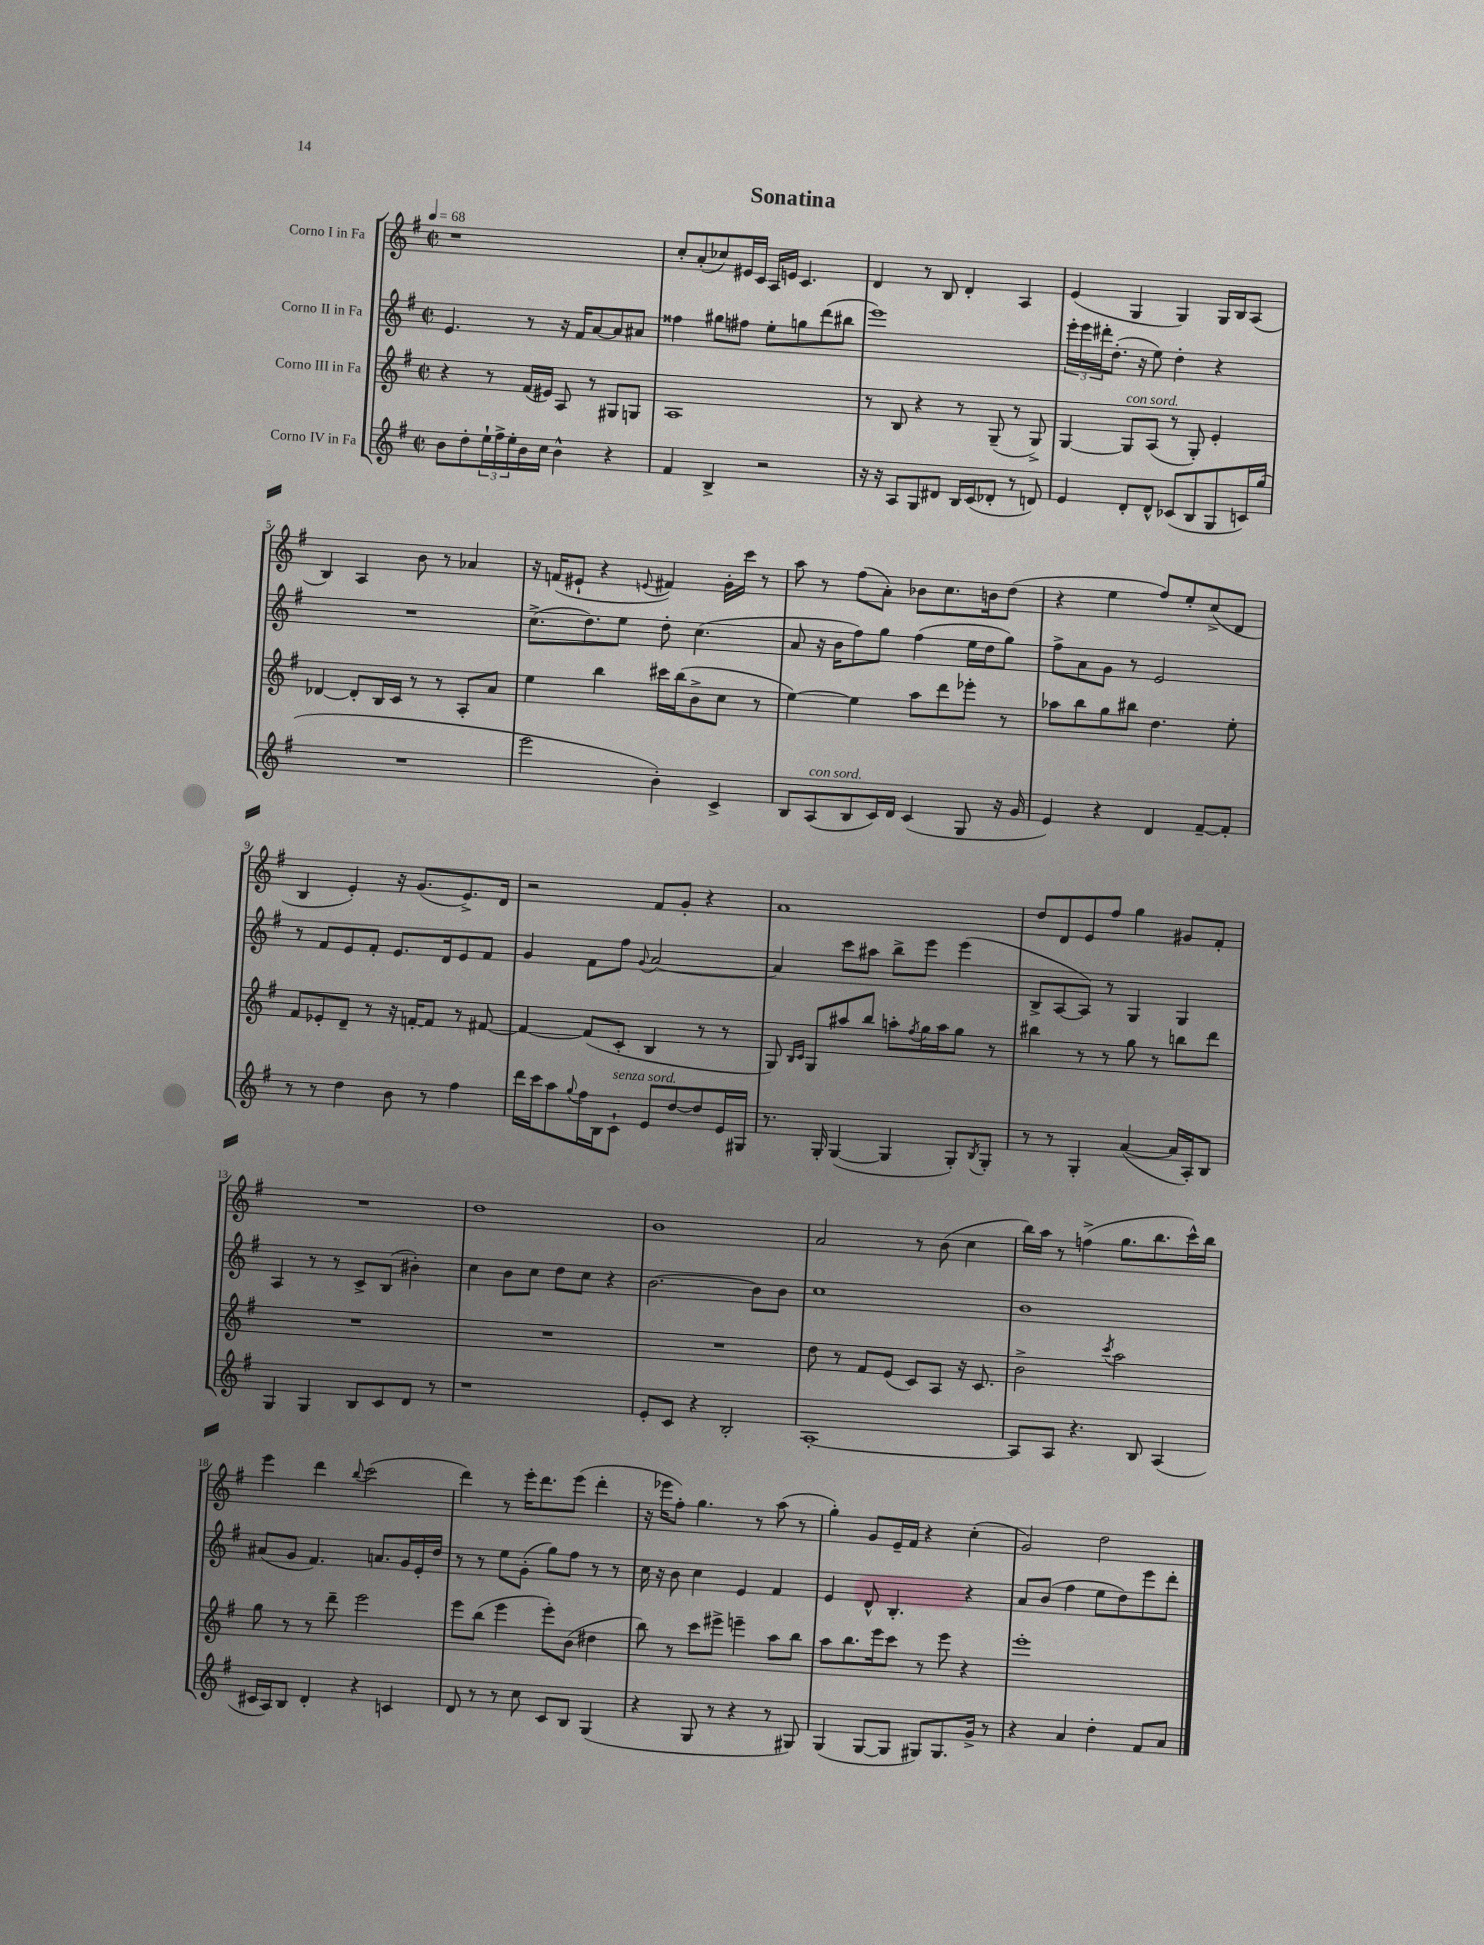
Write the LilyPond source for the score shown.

\header { title = "Sonatina" }
<<
\new StaffGroup <<
\new Staff = "s0" \with { instrumentName = "Corno I in Fa" } {
    \clef treble \key g \major \defaultTimeSignature \time 2/2 \tempo 4 = 68
    r1 |
    c''8-. a'8-.( ces''8) eis'16 c'16 a16 e'16 c'4. |
    d'4 r8 b8 d'4-. a4 |
    e'4( g4 g4) g16 b16 a8( |
    b4) a4 b'8 r8 aes'4 |
    r16 f'16( eis'8-! r4 \appoggiatura { e'8 } fis'4) g'16-. c'''16 r8 |
    a''8 r8 fis''8( a'8-.) bes'8 c''8. b'16 d''8( |
    r4 e''4 fis''8) e''8-. c''8->( d'8 |
    b4 e'4-.) r16 g'8.( e'8.->) d'16 |
    r2 fis'8 g'8-. r4 |
    a'1 |
    d''8 d'8 e'8 fis''8 g''4 gis'8 fis'8-. |
    R1 |
    d''1 |
    b'1 |
    a'2 r8 b'8( c''4 |
    b''16) a''16 r8 f''4->( g''8. b''8. c'''16-^) b''16 |
    e'''4 d'''4 \appoggiatura { b''8 } c'''2( |
    d'''4) r8 e'''16-. d'''8. e'''8( d'''4-. |
    r16 ees'''16 fis''8-.) g''4. r8 a''8( r8 |
    g''4-.) g'8 e'16-- fis'16 r4 c''4-.( |
    g'2) d''2 \bar "|." |
}
\new Staff = "s1" \with { instrumentName = "Corno II in Fa" } {
    \clef treble \key g \major \defaultTimeSignature \time 2/2
    e'4. r8 r16 fis'16 a'8~ a'8 ais'8 |
    fisis''4 gis''8 fis''8 e''8-. g''8 d'''8( bis''8 |
    e'''1) |
    \tuplet 3/2 { e'''16-. e'''16 dis'''16-. } d''8.-.( r16 e''8) d''4-. r4 |
    R1 |
    c''8.->( d''8.) e''8 d''8-. c''4.( |
    a'8 r16 b'16 fis''8) g''8 fis''4( e''16 d''16 g''8) |
    fis''8-> a'8 g'8 r8 e'2 |
    r8 fis'8 e'8 fis'8-. e'8. d'16 e'8 fis'8 |
    g'4 fis'8 fis''8 \appoggiatura { g'8 } a'2~ |
    a'4 c'''8 ais''8 b''8-> e'''8 e'''4( |
    b8-> a8~ a8) r8 g4 g4 |
    a4 r8 r8 c'8-> b8( bis'4-.) |
    c''4 b'8 c''8 d''8 c''8 r4 |
    b'2.~ b'8 b'8 |
    c''1 |
    b'1 |
    ais'8( g'8 fis'4.) a'8. g'16 e'16-. d''16 |
    r8 r8 e''8 g'8-.( g''8) fis''8 r8 r8 |
    c''16 r16 b'8 c''4 e'4 fis'4 |
    e'4 d'8-^ b4.-. r4 |
    a'8 b'8( fis''4 e''8 d''8) e'''8 d'''8-. \bar "|." |
}
\new Staff = "s2" \with { instrumentName = "Corno III in Fa" } {
    \clef treble \key g \major \defaultTimeSignature \time 2/2
    r4 r8 fis'16( eis'16) a8 r8 gis8 g8 |
    a1 |
    r8 b8 r4 r8 g8--( r8 g8->) |
    g4~ g8^\markup { \italic "con sord." } a8( r8 g8-.) e'4-. |
    des'4~ des'8-. b16 c'16 r8 r8 a8-. a'8 |
    e''4 b''4 cis'''16 b''16( b'8-> c''8 r8 |
    e''4~) e''4 a''8 d'''8 ees'''8-. r8 |
    aes''8 b''8 g''8 bis''8 d''4. e''8-. |
    fis'8 ees'8-. d'8-- r8 r16 f'16~-. f'8 r8 fis'8~ |
    fis'4~ fis'8( c'8-. b4 r8 r8 |
    g8) \grace { b16 c'16 } g8 ais''8 b''8 a''8-. \acciaccatura { fis''8 } g''16 a''16 g''8 r8 |
    bis''4 r8 r8 g''8 r8 b''8 d'''8 |
    R1 |
    R1 |
    R1 |
    d''8 r8 fis'8 e'8( c'8) a8 r16 c'8. |
    b'2-> \acciaccatura { c'''8 } a''2 |
    g''8 r8 r8 d'''8-- e'''2 |
    e'''8 b''8( e'''4 e'''8-.) b'8( dis''4 |
    b''8) r8 c'''8 eis'''8-> e'''4-- a''8 b''8 |
    a''8 b''8. e'''16 c'''8 r8 e'''8 r4 |
    e'''1-. \bar "|." |
}
\new Staff = "s3" \with { instrumentName = "Corno IV in Fa" } {
    \clef treble \key g \major \defaultTimeSignature \time 2/2
    b'8 d''8-. \tuplet 3/2 { e''16-! fis''16-> e''16-. } b'16 c''16 b'4-^ r4 |
    fis'4 b4-> r2 |
    r16 r16 a8 g8 dis'8 b16 c'16( des'8-. r8 d'8) |
    e'4 d'8-. d'8-^ ces'8( b8 g8 c'16) g''16( |
    R1 |
    e'''2 b'4-.) c'4-> |
    b8 a8^\markup { \italic "con sord." }( b8 c'16) d'16 c'4( g8 r16 g'16 |
    e'4) r4 d'4 fis'8~-- fis'8-. |
    r8 r8 d''4 b'8 r8 fis''4 |
    d'''16 c'''16 a''8 \appoggiatura { g''8 } fis''16 b16 c'8-!^\markup { \italic "senza sord." } e'8 d''8~ d''8 e'16 gis16 |
    r8. g16-. g4~( g4 g8-.) \acciaccatura { b8 } g8-. |
    r8 r8 g4-. a'4~( a'16 a16-.) b8 |
    g4 g4 b8 c'8 d'8 r8 |
    r1 |
    e'8-. c'8 r4 b2-. |
    a1~-. |
    a8 a8 r4. b8 a4( |
    cis'16 a16) b8 d'4-. r4 c'4 |
    d'8 r8 r8 c''8 c'8 b8 g4( |
    r4 g8 r8 r4 r8 gis8) |
    g4( g8~ g8 gis8) gis8. g'16-> r8 |
    r4 a'4 d''4-. fis'8 a'8 \bar "|." |
}
>>
>>
